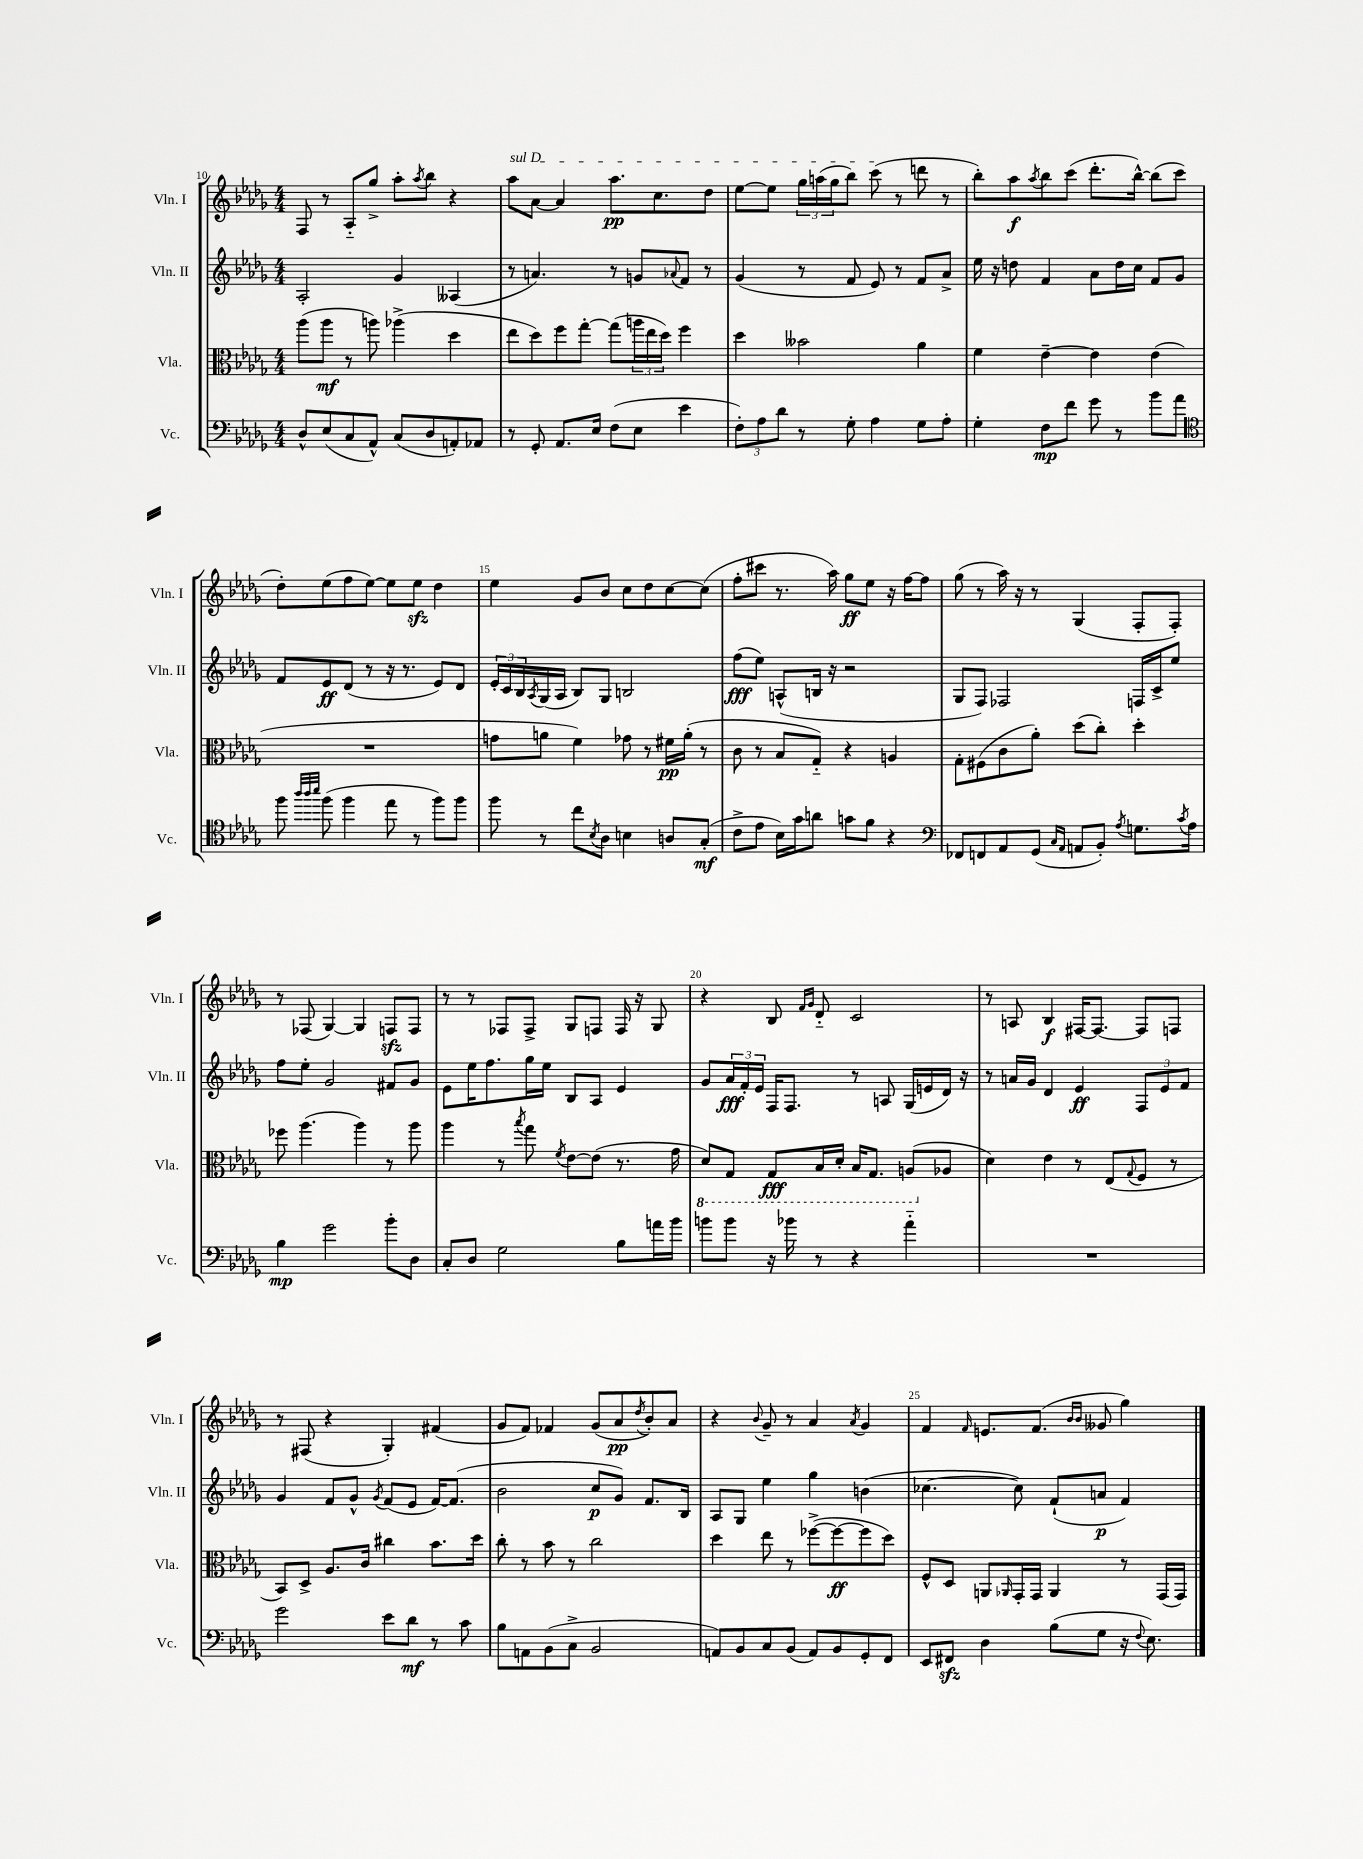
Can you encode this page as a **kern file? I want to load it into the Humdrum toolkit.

**kern	**kern	**kern	**kern
*staff4	*staff3	*staff2	*staff1
*clefF4	*clefC3	*clefG2	*clefG2
*k[b-e-a-d-g-]	*k[b-e-a-d-g-]	*k[b-e-a-d-g-]	*k[b-e-a-d-g-]
*M4/4	*M4/4	*M4/4	*M4/4
8D-^^	(8aa-	2A-'	8F
(8E-	8aa-	.	8r
8C	8r	.	8A-'~
8AA-^^)	8aa)	.	8gg-^
(8C	(4aa-^	4g-	8aa-'
.	.	.	8qaa-
8D-	.	.	8bb-
8AA')	4dd-	(4A--	4r
8AA-	.	.	.
=	=	=	=
8r	8ee-	8r	8aa-
8GG-'	8dd-)	4.a)	[8a-
8.AA-	8ff	.	4a-]
.	[8gg-'	.	.
16E-	.	.	.
(8F	(8gg-]	8r	8.aa-
8E-	24aa	8g	.
.	24ee-	.	.
.	.	.	8.cc
.	24dd-)	.	.
.	.	8qqa-	.
4e-	4ff	8f	.
.	.	8r	8dd-
=	=	=	=
12F')	4dd-	(4g-	[8ee-
12A-	.	.	.
.	.	.	8ee-]
12d-	.	.	.
8r	2b--	8r	24gg-
.	.	.	(24aa
.	.	.	24gg-
8G-'	.	8f	8bb-)
4A-	.	8e-)	(8ccc
.	.	8r	8r
8G-	4a-	8f	8ddd
8A-'	.	8a-^	8r
=	=	=	=
4G-'	4f	16ee-	8bb-')
.	.	16r	.
.	.	8dd	8aa-
.	.	.	8qaa-
8F	[4e-~	4f	8bb-
8f	.	.	(8ccc
8g-	4e-]	8a-	8.ddd-'
8r	.	16dd	.
.	.	16cc	[16bb-^^)
8b-	(4e-	8f	(8bb-]
8a-	.	8g-	8ccc
=	=	=	=
*clefC4	*	*	*
8ff	1r	8f	8dd-')
32qqaa-	.	.	.
32qqaa-	.	.	.
32qqbb-	.	.	.
(8ff	.	8e-	(8ee-
4ff	.	(8d-	8ff
.	.	8r	[8ee-)
8ee-	.	16r	8ee-]
.	.	8.r	.
8r	.	.	8ee-
8ff)	.	8e-)	4dd-
8ff	.	8d-	.
=	=	=	=
8ff	8g	24e-'	4ee-
.	.	24c	.
.	.	24B-	.
.	.	8qA-	.
8r	8a	(16G-	.
.	.	16A-	.
8cc	4f)	8B-)	8g-
8qB-	.	.	.
8A-	.	8G-	8b-
4B	8g-	2B	8cc
.	8r	.	8dd-
8A	16f#	.	[8cc
.	(16a'	.	.
(8G-'	8r	.	(8cc]
=	=	=	=
8c^	8c	(8ff	8ff'
8e-	8r	8ee-)	8ccc#
16B-)	8B-	(8A^^	8.r
16g-	.	.	.
8a	8G-'~)	16B	.
.	.	16r	16aa-)
8g	4r	2r	8gg-
8f	.	.	8ee-
4r	4A	.	16r
.	.	.	[16ff
.	.	.	8ff]
=	=	=	=
*clefF4	*	*	*
8FF-	8G-'	8G-	(8gg-
8FF	(8F#	8F)	8r
8AA-	8c	2F-	16aa-)
.	.	.	16r
(8GG-	8a-')	.	8r
16qqC	.	.	.
16qqAA-	.	.	.
8AA	(8dd-	.	(4G-
8BB-')	8cc')	.	.
8qA-	.	.	.
8.G	4dd-'	16F	8F'
.	.	16c^	.
.	.	8ee-	8F')
8qc	.	.	.
16A-	.	.	.
=	=	=	=
4B-	8ff-	8ff	8r
.	(4.aa-	8ee-'	(8F-
2g-	.	2g-	[4G-)
.	4aa-)	.	4G-]
8b-'	8r	8f#	8F
8D-	8aa-	8g-	8F
=	=	=	=
8C'	4aa-	8e-	8r
8D-	.	16ee-	8r
.	.	8.ff	.
2G-	8r	.	8F-
.	8qbb-	.	.
.	8gg-	16gg-	8F-^
.	.	16ee-	.
.	8qf	.	.
.	[8e-	8B-	8G-
.	(8e-]	8A-	8F
8B-	8.r	4e-	16F
.	.	.	16r
16a	.	.	8G-
16b-	16g-	.	.
=	=	=	=
8b	8D-)	8g-	4r
8b	8GG-	24a-	.
.	.	24f'	.
.	.	24e-	.
16r	8GG-	16F	8B-
16b-	.	8.F	.
.	.	.	16qqf
.	.	.	16qqg-
8r	16BB-	.	8d-'~
.	16D-'	.	.
4r	16BB-	8r	2c
.	8.GG-	.	.
.	.	8A	.
4a-'~	(8AA	(16G-	.
.	.	16e	.
.	8A-	16d-)	.
.	.	16r	.
=	=	=	=
1r	4d-)	8r	8r
.	.	16a	8A
.	.	16g-	.
.	4e-	4d-	4B-
.	8r	4e-	[16F#
.	.	.	8.F#_
.	(8E-	.	.
.	8qqG-	.	.
.	8F	12F	8F#]
.	.	12e-	.
.	8r	.	8F
.	.	12f	.
=	=	=	=
2g-	8BB-)	4g-	8r
.	8D-^	.	(8F#
.	8.A-	8f	4r
.	.	8g-^^	.
.	16c	.	.
.	.	8qg-	.
8e-	4cc#	(8f	4G-')
8d-	.	8e-	.
8r	8.b-	[16f)	(4f#
.	.	(8.f]	.
8c	.	.	.
.	16dd-	.	.
=	=	=	=
8B-	8cc'	2b-	8g-
8AA	8r	.	8f)
(8BB-	8b-	.	4f-
8C^	8r	.	.
2BB-	2cc	8cc	(8g-
.	.	8g-)	8a-
.	.	.	8qdd-
.	.	8.f	8b-')
.	.	.	8a-
.	.	16B-	.
=	=	=	=
8AA)	4dd-	8A-	4r
8BB-	.	8G-	.
.	.	.	8qqb-
8C	8ee-	4ee-	8g-~
(8BB-	8r	.	8r
8AA)	([8ff-^	4gg-	4a-
8BB-	8ff-_	.	.
.	.	.	8qa-
8GG-'	8ff-]	(4b	4g-
8FF	8dd-)	.	.
=	=	=	=
8EE-	8F^^	[4.cc-	4f
8FF#	8D-	.	.
.	.	.	16qqf
4D-	8AA	.	8.e
.	16qqAA-	.	.
.	16GG-'	8cc-])	.
.	16GG-	.	(8.f
(8B-	4AA-	(8f`	.
.	.	.	16qqb-
.	.	.	16qqb-
8G-	.	8a	8g--
16r	8r	4f)	4gg-)
8qqF	.	.	.
8.E-)	.	.	.
.	(16GG-	.	.
.	16GG-)	.	.
==	==	==	==
*-	*-	*-	*-
